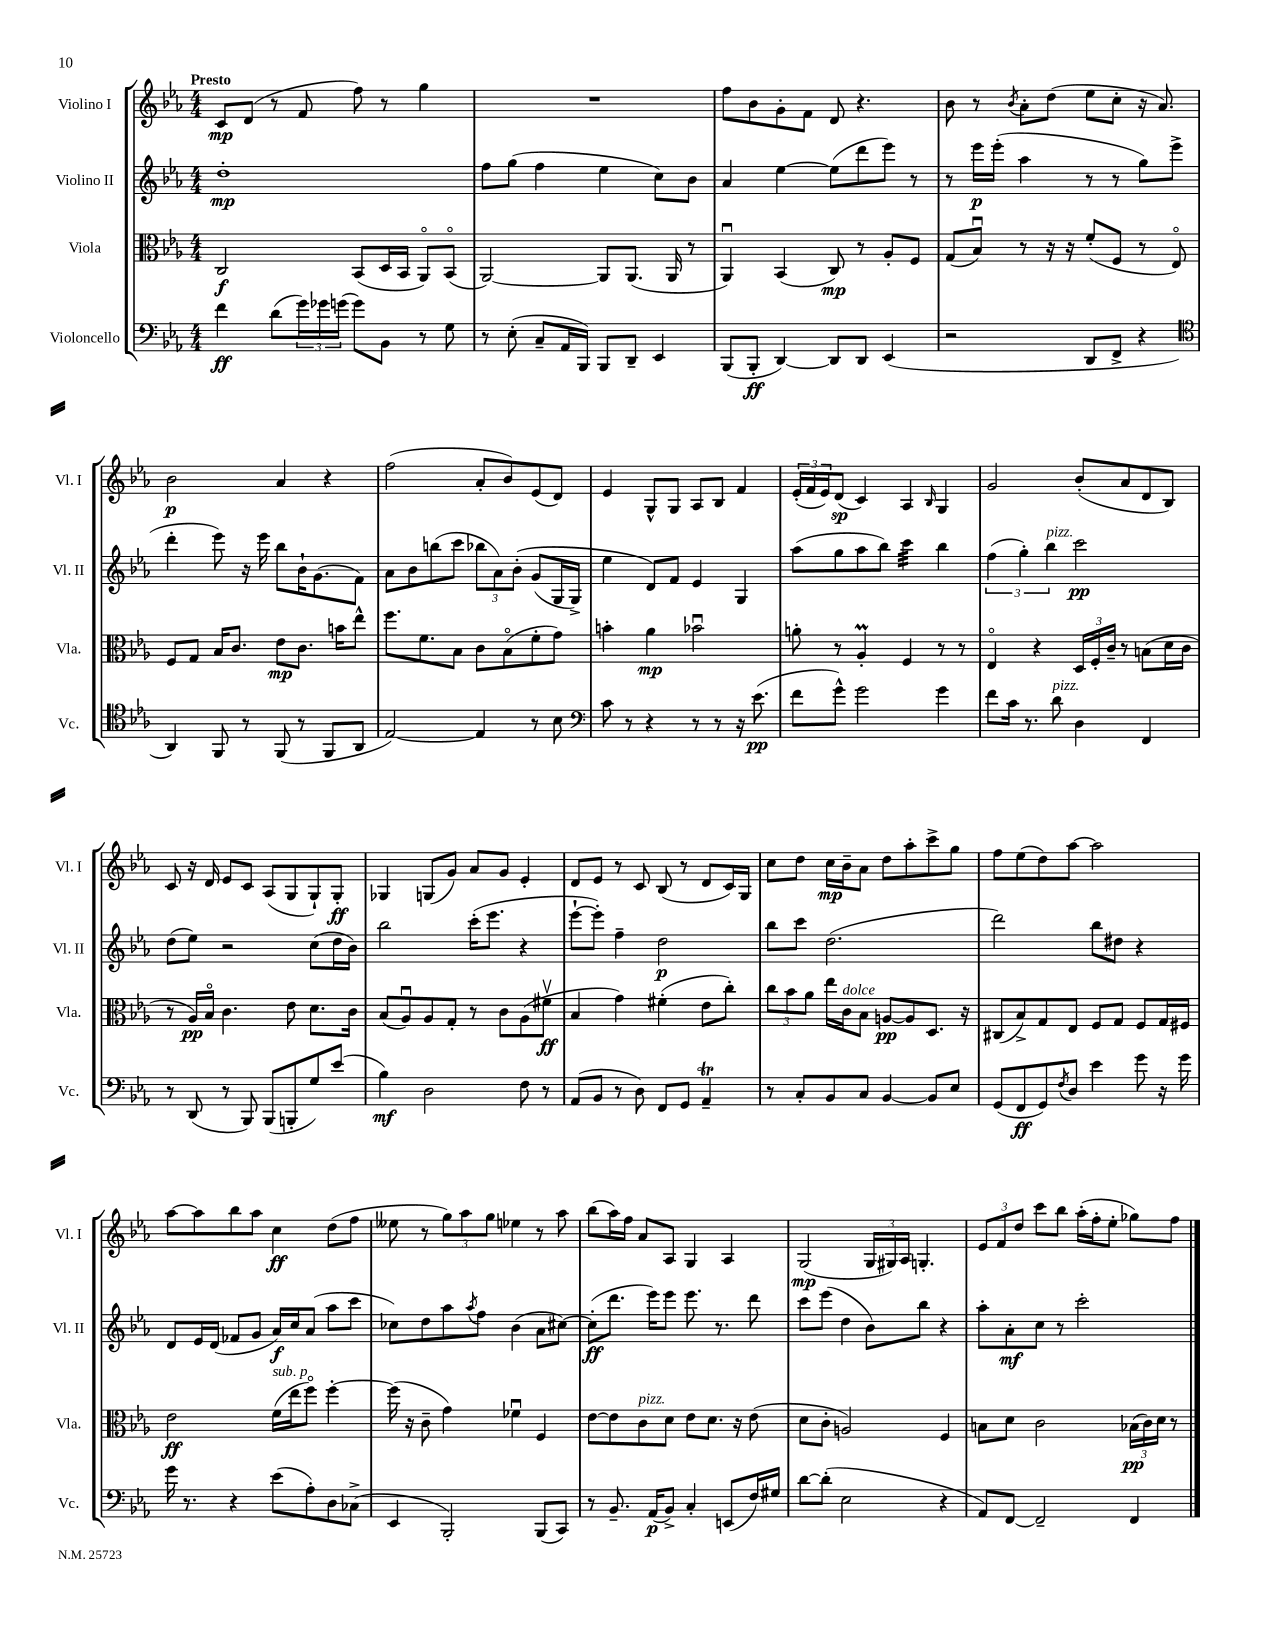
<<
\new StaffGroup <<
\new Staff = "s0" \with { instrumentName = "Violino I" shortInstrumentName = "Vl. I" } {
    \clef treble \key ees \major \numericTimeSignature \time 4/4 \tempo "Presto"
    c'8\mp d'8( r8 f'8 f''8) r8 g''4 |
    R1 |
    f''8 bes'8 g'8-. f'8 d'8 r4. |
    bes'8 r8 \acciaccatura { bes'8 } aes'8-. d''8( ees''8 c''8-. r16 aes'8.) |
    bes'2\p aes'4 r4 |
    f''2( aes'8-. bes'8) ees'8( d'8) |
    ees'4 g8-^ g8 aes8 bes8 f'4 |
    \tuplet 3/2 { ees'16-.( f'16 ees'16) } d'8\sp( c'4) aes4 \grace { bes16 } g4 |
    g'2 bes'8-.( aes'8 d'8 bes8) |
    c'8 r16 d'16 ees'8 c'8 aes8( g8 g8-!) g8-.\ff |
    ges4 g8( g'8) aes'8 g'8 ees'4-. |
    d'8 ees'8 r8 c'8 bes8( r8 d'8 c'16) g16 |
    c''8 d''8 c''16\mp bes'16-- aes'8 d''8 aes''8-. c'''8-> g''8 |
    f''8 ees''8( d''8) aes''8~ aes''2 |
    aes''8~ aes''8 bes''8 aes''8 c''4\ff d''8( f''8 |
    eeses''8 r8 \tuplet 3/2 { g''8) aes''8 g''8 } ees''4 r8 aes''8 |
    bes''8( aes''16) f''16 aes'8 aes8 g4 aes4 |
    g2\mp( \tuplet 3/2 { g16 gis16) aes16 } g4.-. |
    \tuplet 3/2 { ees'8 f'8 d''8 } c'''8 bes''8 aes''16-.( f''16-. ees''8-. ges''8) f''8 \bar "|." |
}
\new Staff = "s1" \with { instrumentName = "Violino II" shortInstrumentName = "Vl. II" } {
    \clef treble \key ees \major \numericTimeSignature \time 4/4
    d''1-.\mp |
    f''8 g''8( f''4 ees''4 c''8) bes'8 |
    aes'4 ees''4~ ees''8( d'''8 ees'''8) r8 |
    r8 ees'''16\p ees'''16-.( aes''4 r8 r8 g''8) ees'''8->( |
    d'''4-. ees'''8) r16 ees'''16 bes''8 bes'16-! g'8.( f'8) |
    aes'8 bes'8 b''8( c'''8 \tuplet 3/2 { bes''8 aes'8) bes'8-.\( } g'8( g16 g16->) |
    ees''4 d'8\) f'8 ees'4 g4 |
    aes''8( g''8 aes''8 bes''8) c'''4:32 bes''4 |
    \tuplet 3/2 { f''4( g''4-.) bes''4^\markup { \italic "pizz." } } c'''2\pp |
    d''8( ees''8) r2 c''8( d''16 bes'16) |
    bes''2 c'''16-.( ees'''8. r4 |
    ees'''8~-! ees'''8-.) f''4-- d''2\p |
    bes''8 c'''8 d''2.( |
    d'''2) bes''8 dis''8 r4 |
    d'8 ees'16 d'16( fes'8 g'8 aes'16\f) c''16 aes'8( aes''8 c'''8 |
    ces''8) d''8 aes''8 \acciaccatura { aes''8 } f''8 bes'4( aes'8 cis''8~) |
    cis''8-.\ff( d'''8. ees'''16) ees'''8 ees'''8. r8. d'''8 |
    c'''8 ees'''8( d''4 bes'8) bes''8 r4 |
    aes''8-. aes'8-.\mf c''8 r8 c'''2-. \bar "|." |
}
\new Staff = "s2" \with { instrumentName = "Viola" shortInstrumentName = "Vla." } {
    \clef alto \key ees \major \numericTimeSignature \time 4/4
    c2\f bes,8( d16 bes,16 aes,8\flageolet) bes,8\flageolet( |
    aes,2~) aes,8 aes,8.( aes,16 r8 |
    aes,4\downbow) bes,4( c8\mp) r8 aes8-. f8 |
    g8( bes8\downbow) r8 r16 r16 f'8-.( f8 r8 ees8\flageolet) |
    f8 g8 bes16 c'8. ees'8\mp c'8. b'16 ees''8-^ |
    f''8. f'8. bes8 c'8 bes8\flageolet( f'8-. g'8) |
    b'4-. aes'4\mp bes'2\downbow |
    a'8-. r8 aes4-.\prall f4 r8 r8 |
    ees4\flageolet r4 \tuplet 3/2 { d16 f16-. c'16-- } r8 b8( d'16 c'16 |
    r8 aes16\pp) bes16\flageolet c'4. ees'8 d'8. c'16 |
    bes8( aes8\downbow) aes8 g8-. r8 c'8 aes8( fis'8\upbow\ff |
    bes4 g'4) fis'4-.( ees'8 c''8-.) |
    \tuplet 3/2 { c''8 bes'8 aes'8 } ees''16 c'16^\markup { \italic "dolce" } bes8 a8~\pp a8 d8. r16 |
    cis8( bes8->) g8 ees8 f8 g8 f8 g16 fis16 |
    ees'2\ff f'16^\markup { \italic "sub. p" }( ees''16 f''8\flageolet) f''4~-. |
    f''16( r16 c'8-- g'4) fes'4\downbow f4 |
    ees'8~ ees'8 c'8^\markup { \italic "pizz." } d'8 ees'8 d'8. r16 ees'8( |
    d'8 c'8-. a2) f4 |
    b8 d'8 c'2 \tuplet 3/2 { bes16\pp( c'16) d'16 } r8 \bar "|." |
}
\new Staff = "s3" \with { instrumentName = "Violoncello" shortInstrumentName = "Vc." } {
    \clef bass \key ees \major \numericTimeSignature \time 4/4
    f'4\ff d'8( \tuplet 3/2 { g'16) ges'16 g'16( } g'8) bes,8 r8 g8 |
    r8 ees8-.( c8-- aes,16 bes,,16) bes,,8 d,8-- ees,4 |
    bes,,8( bes,,8-.\ff d,4~) d,8 d,8 ees,4( |
    r2 d,8 f,8-> r4 |
    \clef tenor aes,4) f,8 r8 f,8( r8 f,8 aes,8 |
    ees2~) ees4 r8 bes8 |
    \clef bass c'8 r8 r4 r8 r8 r16 ees'8.\pp( |
    f'8 g'8-^) g'2 g'4 |
    f'8 c'16 r8. d'8^\markup { \italic "pizz." } d4 f,4 |
    r8 d,8( r8 bes,,8) bes,,8( b,,8-. g8) ees'8( |
    bes4\mf) d2 f8 r8 |
    aes,8( bes,8 r8 d8) f,8 g,8 aes,4--\trill |
    r8 c8-. bes,8 c8 bes,4~ bes,8 ees8 |
    g,8( f,8\ff g,8) \acciaccatura { f8 } d8 ees'4 g'8 r16 g'16 |
    g'16 r8. r4 ees'8( aes8-.) d8 ces8->( |
    ees,4 bes,,2-.) bes,,8( c,8) |
    r8 bes,8.-- aes,16\p( bes,8->) c4-. e,8( f16) gis16 |
    d'8~ d'8-.( ees2 r4 |
    aes,8) f,8~ f,2-- f,4 \bar "|." |
}
>>
>>
\layout { \context { \Score \remove "Bar_number_engraver" } }
